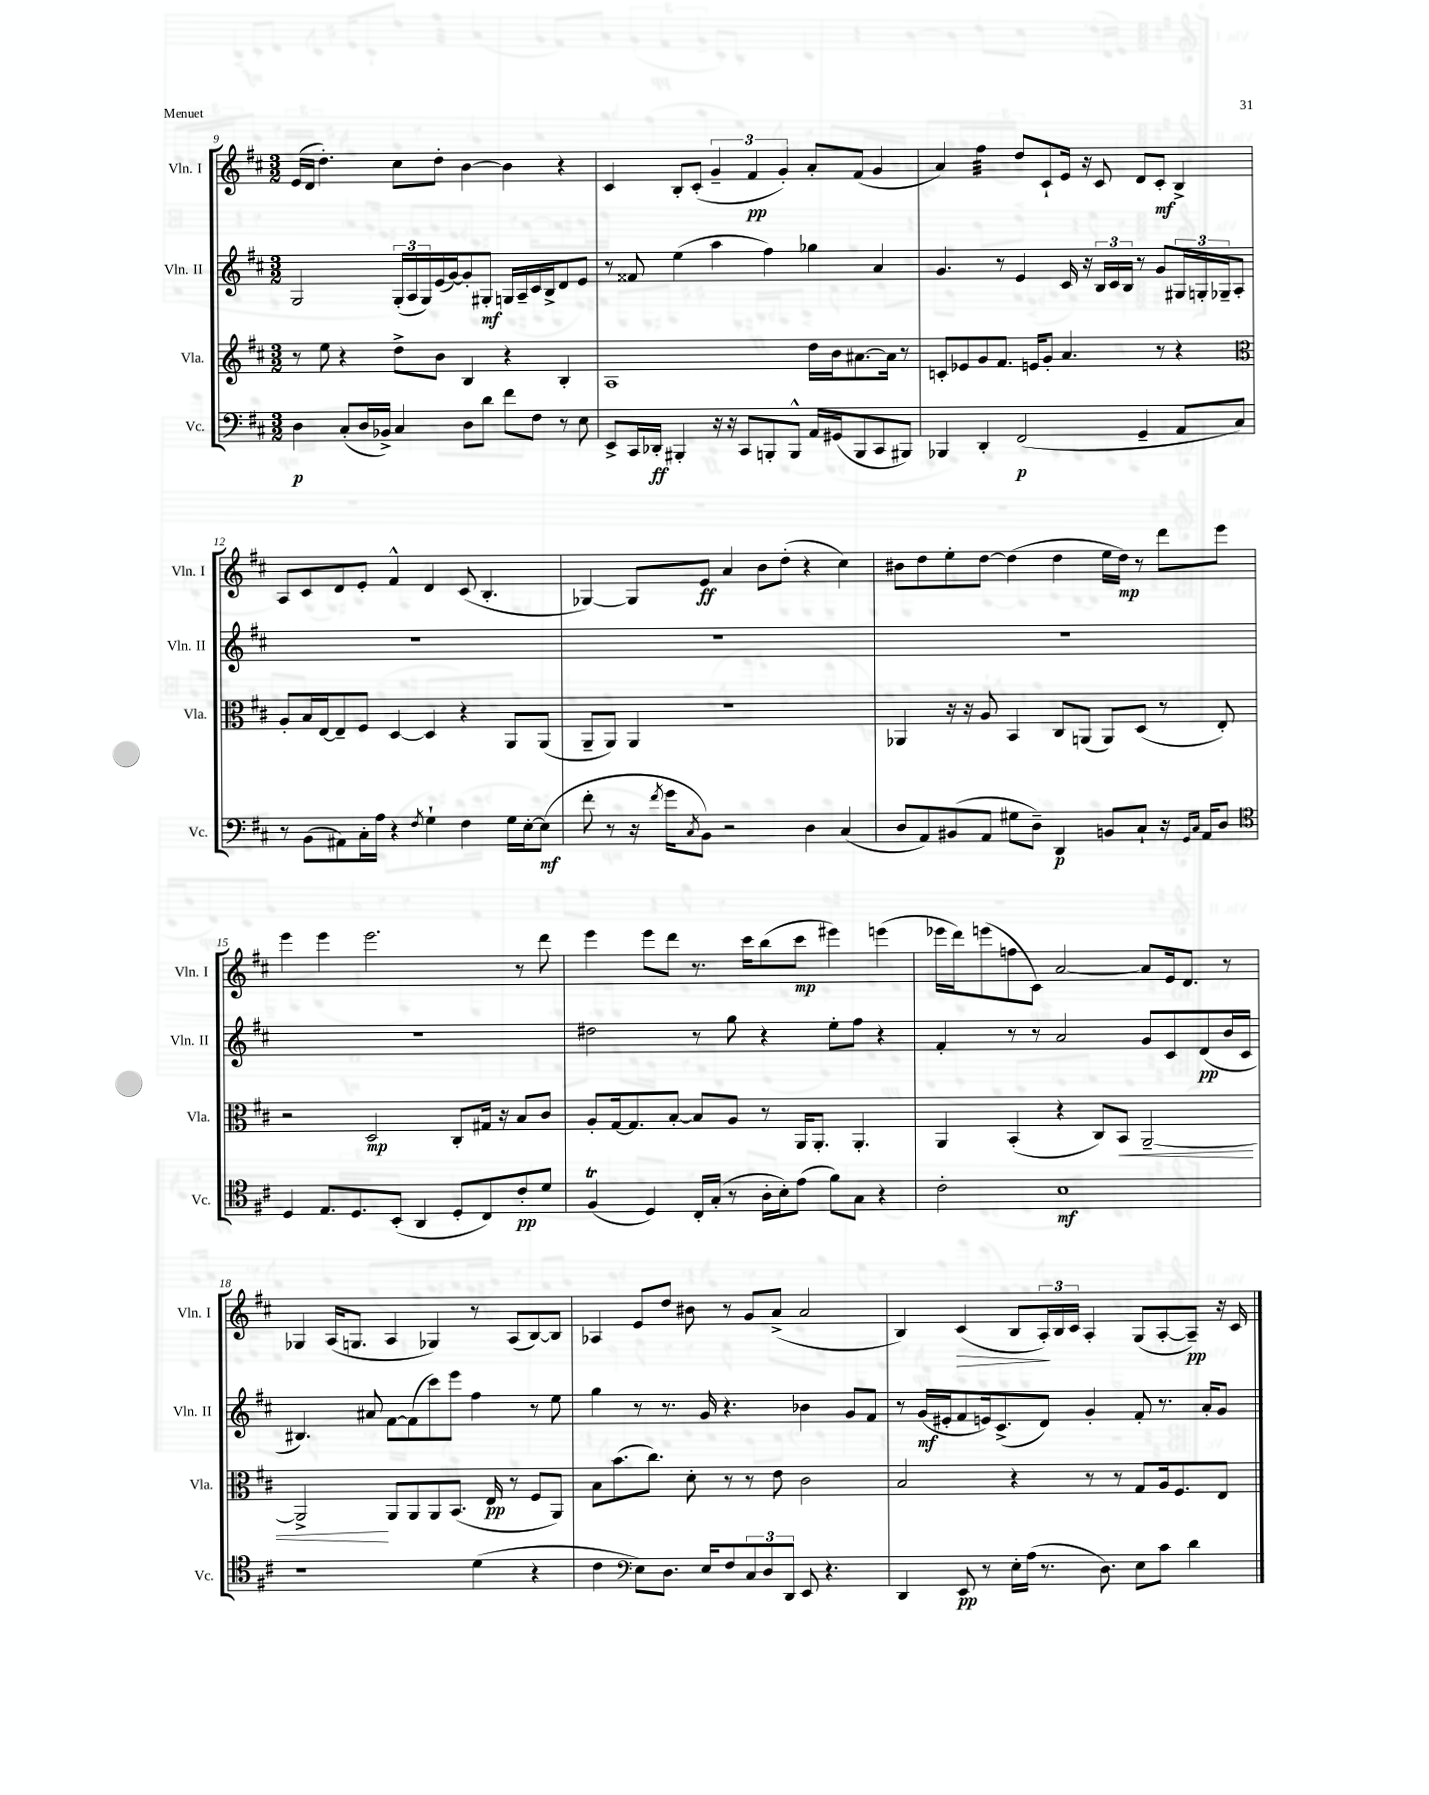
<<
\new StaffGroup <<
\new Staff = "s0" \with { instrumentName = "Vln. I" shortInstrumentName = "Vln. I" } {
    \clef treble \key d \major \numericTimeSignature \time 3/2
    e'16( d'16 d''4.-.) cis''8 d''8-. b'4~ b'4 r4 |
    cis'4 b8-. cis'8-.( \tuplet 3/2 { g'4-- fis'4\pp g'4-.) } a'8-. fis'8( g'4 |
    a'4) fis''4:32 d''8 cis'8-! e'16 r16 cis'8 d'8 cis'8-.\mf b4-> |
    a8 cis'8 d'8 e'8-. fis'4-^ d'4 cis'8( b4.-. |
    ges4~) ges8 e'8\ff a'4 b'8 d''8-.( r4 cis''4) |
    bis'8 d''8 e''8-. d''8~ d''4( d''4 e''16 d''16\mp) r8 d'''8 e'''8 |
    e'''4 e'''4 e'''2. r8 d'''8 |
    e'''4 e'''8 d'''8 r8. cis'''16 b''8( cis'''8\mp eis'''4) e'''4( |
    ees'''16 d'''16) e'''8( f''8 cis'8) a'2~ a'8 e'16 d'8. r8 |
    ges4 a16( g8. a4 ges4) r8 a8( b8~) b8 |
    aes4 e'8 d''8 bis'8 r8 g'8 a'8->( a'2 |
    b4) cis'4\>( b8 \tuplet 3/2 { a16-.\!) b16 cis'16 } a4-. g8( a8~-. a8--\pp) r16 cis'16 \bar "|." |
}
\new Staff = "s1" \with { instrumentName = "Vln. II" shortInstrumentName = "Vln. II" } {
    \clef treble \key d \major \numericTimeSignature \time 3/2
    g2 \tuplet 3/2 { g16-.( a16 g16) } e'16( g'16~) g'8-. gis8-.\mf g16 a16-- cis'16 b16-> d'8 e'8 |
    r8 fisis'8 e''4( a''4 fis''4) ges''4 a'4 |
    g'4. r8 e'4 cis'16 r16 \tuplet 3/2 { b16 cis'16 b16 } r8 g'8 \tuplet 3/2 { gis16 g16-. ges16-- } a8-. |
    R1. |
    R1. |
    R1. |
    R1. |
    dis''2 r8 g''8 r4 e''8-. fis''8 r4 |
    fis'4-. r8 r8 a'2 g'8 cis'8 d'8\pp( b'16 cis'16 |
    bis4.) ais'8 fis'8~ fis'8( cis'''8) e'''8 fis''4 r8 e''8 |
    g''4 r8 r8. g'16 r4. bes'4 g'8 fis'8 |
    r8 g'16\mf( eis'16-. fis'8 e'16) cis'8.->( d'8) g'4-. fis'8-. r8. a'16-. g'8 \bar "|." |
}
\new Staff = "s2" \with { instrumentName = "Vla." shortInstrumentName = "Vla." } {
    \clef treble \key d \major \numericTimeSignature \time 3/2
    r8 e''8 r4 d''8-> b'8 b4 r4 b4-. |
    a1 d''16 b'16 ais'8.~ ais'16 r8 |
    c'8-. ees'8 g'8 fis'8. e'16 g'8-. a'4. r8 r4 |
    \clef alto a8-. b16 e16~ e8-- fis8 d4~ d4 r4 a,8 a,8( |
    a,8-- a,8) a,4 r1 |
    aes,4 r16 r16 a8 b,4 cis8 a,8( a,8) d8( r8 e8-.) |
    r2 d2\mp cis8-. gis16 r16 b8 cis'8 |
    a8-. g16~ g8. b8~-. b8 a8 r8 a,16 a,8.-. a,4.-. |
    a,4 b,4-.( r4 cis8) b,8\< a,2~-- |
    a,2->\! a,8 a,8 a,8 b,8.( e16\pp r8 fis8 a,8) |
    b8 b'8.( cis''8.) d'8-. r8 r8 e'8 cis'2 |
    b2 r4 r8 r8 g8 a16 fis8. e8 \bar "|." |
}
\new Staff = "s3" \with { instrumentName = "Vc." shortInstrumentName = "Vc." } {
    \clef bass \key d \major \numericTimeSignature \time 3/2
    d4\p cis8-.( d16 bes,16->) cis4 d8 d'8 fis'8 fis8 r8 e8 |
    e,8-> cis,16 des,16-.\ff bis,,4-. r16 r16 cis,8 b,,8-. b,,8-^ a,16 gis,16( b,,8 cis,8 bis,,8) |
    bes,,4 d,4-. fis,2\p( g,4-- a,8 cis8) |
    r8 b,8( ais,8) cis16-. a16 r4 \acciaccatura { fis8 } g4-! fis4 g16 e16~-. e8\mf( |
    fis'8-. r8 r16 \acciaccatura { fis'8 } g'16 \acciaccatura { cis8 } b,8) r2 d4 cis4( |
    d8 a,8) bis,8( a,8 gis8 d8--) d,4\p b,8 cis8-! r16 \grace { g,16 cis16 } a,16 d8 |
    \clef tenor d4 e8. d8. b,8-.( a,4 d8-. cis8) cis'8-.\pp d'8 |
    fis4\trill( d4) cis16-. g16-.( r8 a16-. b16-.) e'8( fis'8) g8 r4 |
    cis'2-. b1\mf |
    r1 d'4( r4 |
    cis'4 \clef bass e8) d8. e16 fis8 \tuplet 3/2 { cis8 d8 d,8 } e,8 r4. |
    d,4 e,8\pp r8 e16-. a16( r8. d8.) e8 cis'8 d'4 \bar "|." |
}
>>
>>
\layout { \context { \Score currentBarNumber = #9 } }
